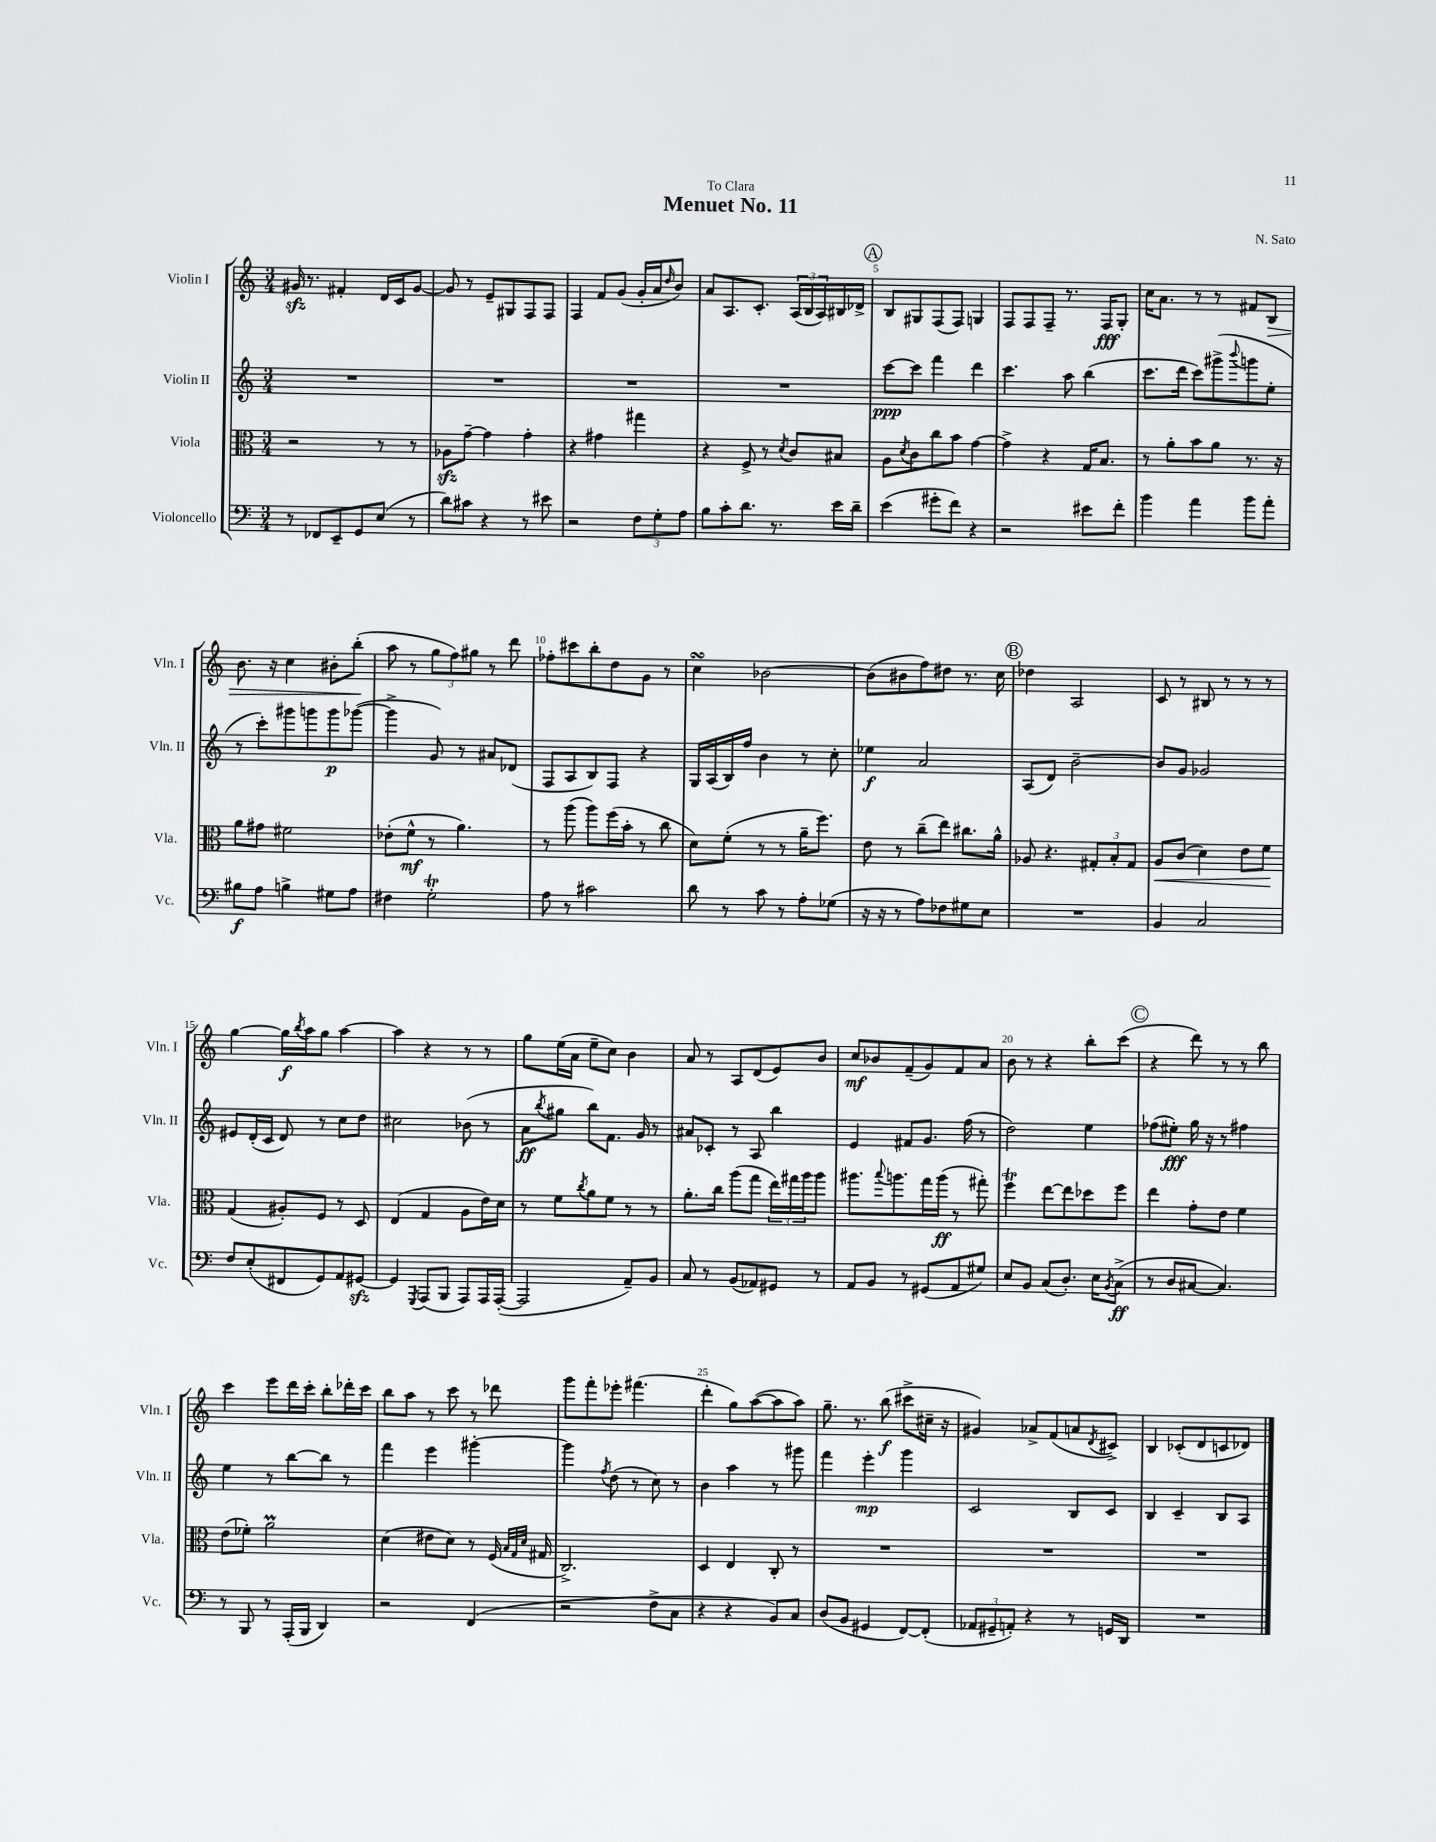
\header { title = "Menuet No. 11" composer = "N. Sato" dedication = "To Clara" }
<<
\new StaffGroup <<
\new Staff = "s0" \with { instrumentName = "Violin I" shortInstrumentName = "Vln. I" } {
    \clef treble \key c \major \numericTimeSignature \time 3/4
    gis'16\sfz r8. fis'4-. d'16 c'16 gis'8~ |
    gis'8 r8 e'8-- gis8 f8 f8 |
    f4 f'8 g'8( g'16-. a'16 \grace { d''16 } b'8) |
    a'8 a8. c'8.-. \tuplet 3/2 { a16( b16 a16) } bis16 des'16-> |
    \mark \markup { \circle "A" } b8 gis8 f8( f8) g4 |
    f8 f8 f8-- r8. f16\fff g8-. |
    c''16 a'8. r8 r8 fis'8 b8\> |
    b'8. r16 c''4 bis'8-. b''8-.\!( |
    a''8 r8 \tuplet 3/2 { g''8 f''8) gis''8 } r8 d'''8 |
    fes''8-. cis'''8 b''8-. d''8 g'8 r8 |
    c''4\turn bes'2~ |
    bes'8( bis'8 f''8) dis''8 r8. c''16 |
    \mark \markup { \circle "B" } des''4 a2 |
    c'8 r8 bis8 r8 r8 r8 |
    g''4~ g''16\f \acciaccatura { b''8 } a''16 g''8 a''4~ |
    a''4 r4 r8 r8 |
    g''8 e''16( a'16 e''8-- c''8) b'4 |
    a'8 r8 a8 d'8( e'8) b'8 |
    c''8\mf bes'8 f'8--( g'8) f'8 a'8 |
    b'8 r8 r4 b''8-. c'''8( |
    \mark \markup { \circle "C" } r4 d'''8) r8 r8 b''8 |
    c'''4 e'''8 d'''16 c'''16-. b''8-. des'''16-. c'''16 |
    b''8 a''8 r8 c'''8 r8 des'''8 |
    g'''8 f'''8-. ees'''8-. fis'''4.( |
    d'''4-. g''8) a''8~( a''8 a''8) |
    g''8.-- r8. b''8\f( cis'''8-> cis''16-- r16 |
    gis'4) aes'8-> f'8( a'8 \acciaccatura { d'8 } cis'8->) |
    b4 ces'8-.( d'8 c'8 des'8) \bar "|." |
}
\new Staff = "s1" \with { instrumentName = "Violin II" shortInstrumentName = "Vln. II" } {
    \clef treble \key c \major \numericTimeSignature \time 3/4
    R2. |
    R2. |
    R2. |
    R2. |
    \mark \markup { \circle "A" } c'''8~\ppp c'''8 f'''4 d'''4 |
    c'''4. a''8 b''4( |
    c'''8. d'''16 c'''8) gis'''8->( \appoggiatura { b'''8 } g'''8 e''8-. |
    r8 c'''8-.) gis'''8 g'''8 g'''8\p ges'''8~( |
    ges'''4-> g'8) r8 ais'8 des'8( |
    f8 a8 b8) f8 r4 |
    g16 a16( b16) f''16 b'4 r8 c''8-. |
    ees''4\f a'2 |
    \mark \markup { \circle "B" } a8( d'8) b'2~-- |
    b'8 g'8 ges'2 |
    eis'8 d'16-.( c'16 d'8) r8 c''8 d''8 |
    cis''2 bes'8( r8 |
    a'8\ff \acciaccatura { b''8 } gis''8 b''8) f'8. g'16 r8 |
    ais'8 ces'8-. r8 a8 b''4 |
    e'4 fis'8 g'8. f''16( r8 |
    d''2) e''4 |
    \mark \markup { \circle "C" } fes''8( eis''8-.\fff) g''16 r16 r8 fis''4 |
    e''4 r8 b''8~ b''8 r8 |
    f'''4 e'''4 gis'''4~-. |
    gis'''4 \acciaccatura { f''8 } d''8( r8 c''8) r8 |
    b'4 a''4 r8 gis'''8 |
    f'''4 e'''4-.\mp g'''4 |
    c'2 b8 c'8 |
    b4 c'4-- b8 a8 \bar "|." |
}
\new Staff = "s2" \with { instrumentName = "Viola" shortInstrumentName = "Vla." } {
    \clef alto \key c \major \numericTimeSignature \time 3/4
    r2 r8 r8 |
    aes8\sfz g'8~-- g'4 g'4-. |
    r4 gis'4 gis''4 |
    r4 f8-> r8 \acciaccatura { d'8 } c'8 bis8 |
    \mark \markup { \circle "A" } a8 \acciaccatura { d'8 } c'8 c''8 b'8 g'4~ |
    g'4-> r4 g16 b8. |
    r8 a'8-. b'8 a'8 r8. r16 |
    a'8 gis'8 fis'2 |
    ees'8-.( f'8-^\mf r8 a'4.) |
    r8 a''8( a''8) f''16( b'16-. r8 c''8 |
    d'8) f'8-.( r8 r8 a'16-- f''8.) |
    e'8 r8 c''8--( e''8) cis''8. a'16-^ |
    \mark \markup { \circle "B" } aes8 r4. \tuplet 3/2 { gis8-. b8-. gis8 } |
    a8\< c'8( d'4) e'8 f'8\! |
    g4( ais8-.) f8 r8 d8 |
    e4( g4 a8 e'16) d'16 |
    r8 f'8 \acciaccatura { c''8 } a'8 f'8 r8 r8 |
    a'8.-. c''16 a''8( g''8 \tuplet 3/2 { e''16) gis''16 a''16 } a''8 |
    ais''8. \appoggiatura { b''8 } a''8. g''16 a''16\ff( r8 gis''8-.) |
    f''4\trill e''8~ e''8 des''8 f''8 |
    \mark \markup { \circle "C" } e''4 g'8-. e'8 f'4 |
    e'8( fes'8-.) a'2\prall |
    d'4( eis'8 d'8) r8 f16( \grace { b32 g32 d'32 } gis16 |
    c2.->) |
    d4 e4 c8-. r8 |
    R2. |
    R2. |
    R2. \bar "|." |
}
\new Staff = "s3" \with { instrumentName = "Violoncello" shortInstrumentName = "Vc." } {
    \clef bass \key c \major \numericTimeSignature \time 3/4
    r8 fes,8 e,8-- g,8 e8( r8 |
    d'8) cis'8 r4 r8 eis'8 |
    r2 \tuplet 3/2 { f8 g8-. a8 } |
    b8 c'8-. d'8. r8. e'16 d'16-- |
    \mark \markup { \circle "A" } e'4( gis'8-. f'8) r4 |
    r2 eis'8 f'8-. |
    b'4 a'4 b'8 a'8-. |
    bis8\f a8 b4-> gis8 a8 |
    fis4 g2-.\trill |
    a8 r8 cis'2 |
    d'8 r8 c'8 r8 a8-. ges8( |
    r16 r16 r8 a8) fes8 gis8 e8 |
    \mark \markup { \circle "B" } R2. |
    b,4 c2 |
    f8 e8-.( fis,8 g,8) a,8 gis,8~\sfz |
    gis,4 \acciaccatura { g,,8 } a,,8( b,,8 a,,8) a,,16 a,,16~-.( |
    a,,2 a,8--) b,8 |
    c8 r8 b,8( aes,8) gis,8 r8 |
    a,8 b,8 r8 gis,8( a,8 gis8) |
    e8 b,8 c8( d8.-.) e16 \acciaccatura { b,8 } c8->\ff( |
    \mark \markup { \circle "C" } r8 d8 cis8~ cis4.) |
    r8 b,,8 r8 a,,16-.( b,,16 d,4) |
    r2 f,4( |
    r2 f8-> c8 |
    r4 r4 b,8) c8 |
    d8( b,8 gis,4 f,8~) f,8-.( |
    \tuplet 3/2 { aes,8 gis,8-- a,8-.) } r4 r8 g,16 d,16 |
    R2. \bar "|." |
}
>>
>>
\layout { \context { \Score \override BarNumber.break-visibility = ##(#f #t #t) barNumberVisibility = #(every-nth-bar-number-visible 5) } }
